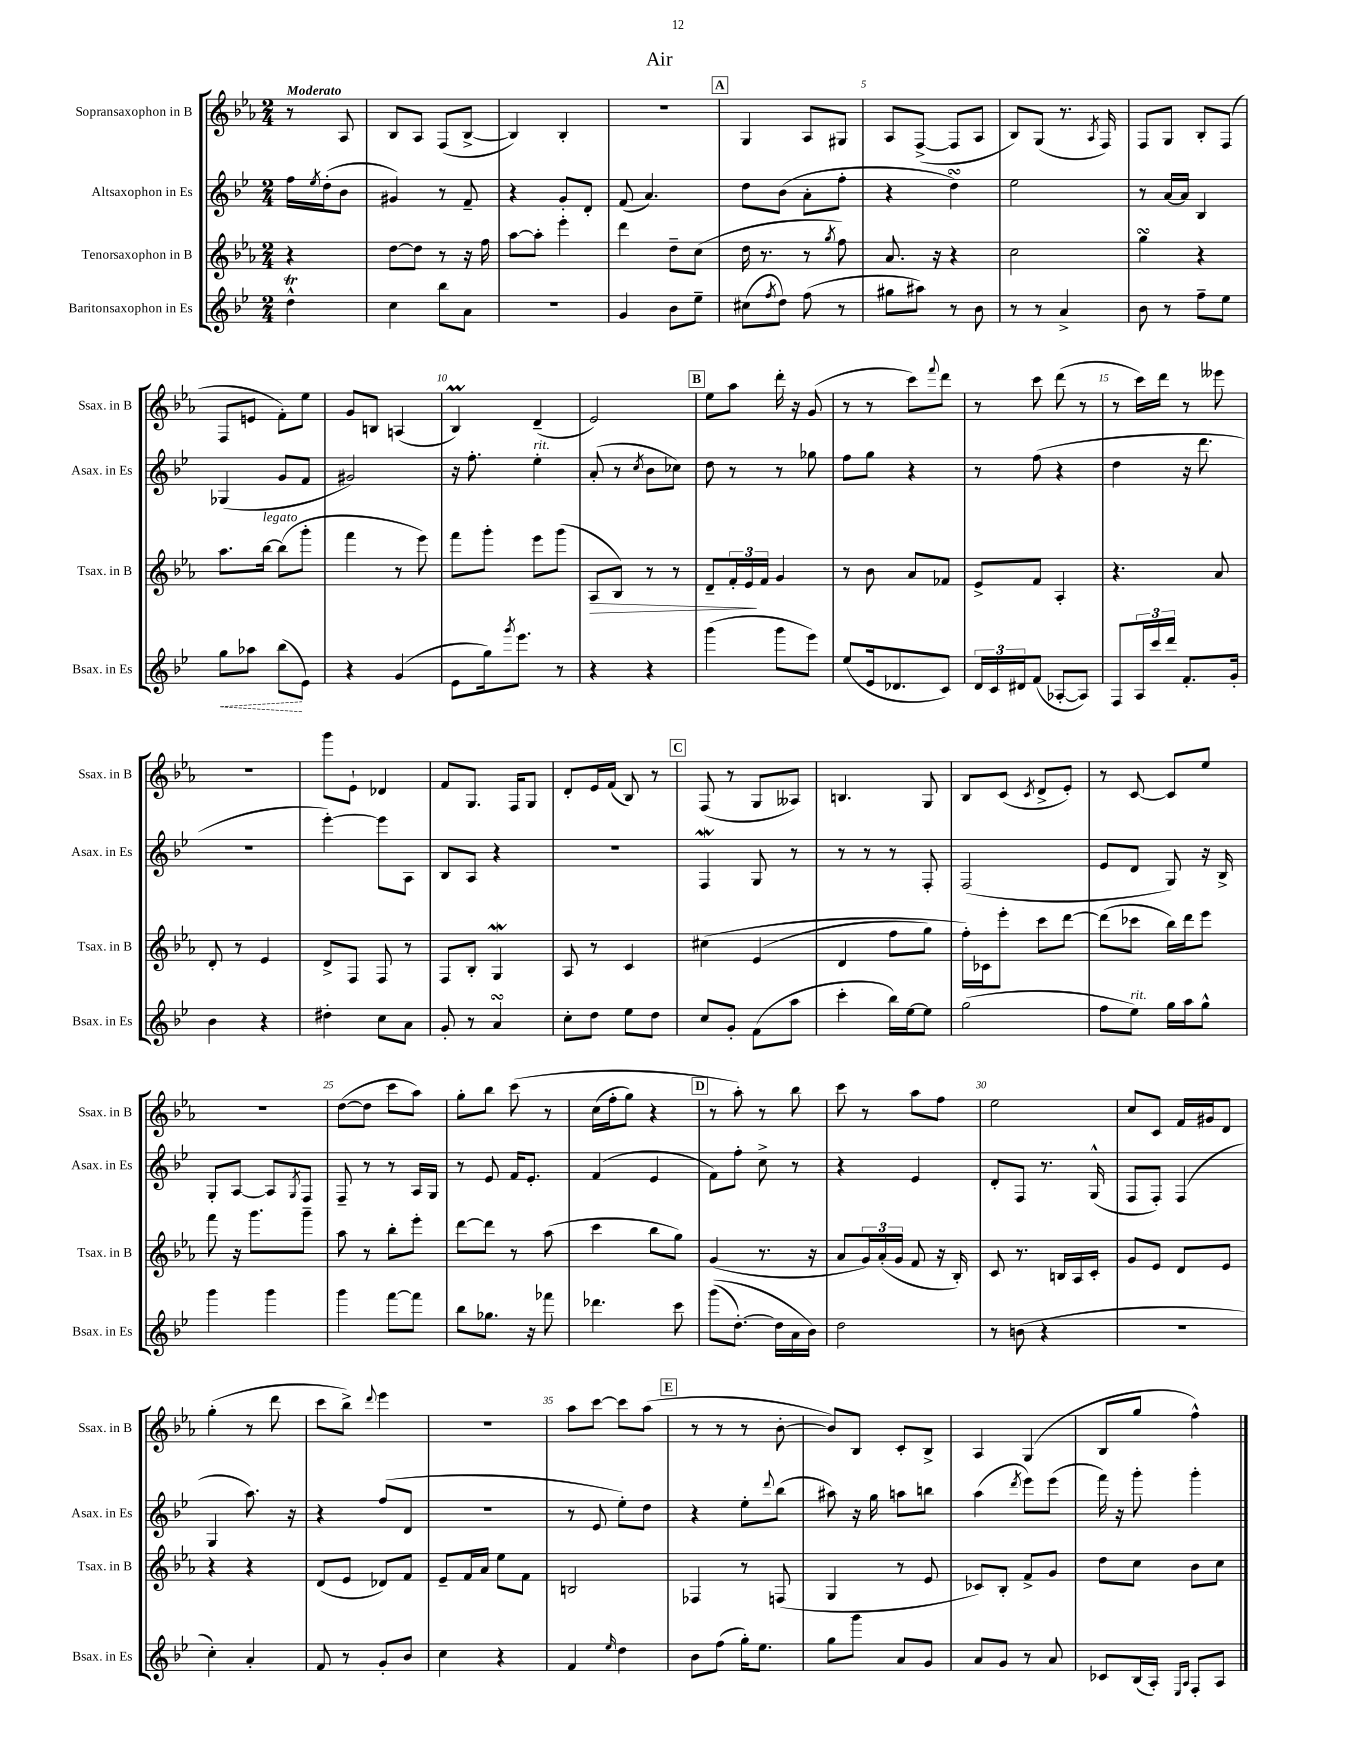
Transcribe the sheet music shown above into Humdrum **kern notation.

**kern	**kern	**kern	**kern
*staff4	*staff3	*staff2	*staff1
*clefG2	*clefG2	*clefG2	*clefG2
*k[b-e-]	*k[b-e-a-]	*k[b-e-]	*k[b-e-a-]
*M2/4	*M2/4	*M2/4	*M2/4
4dd^^	4r	16ff	8r
.	.	8qee-	.
.	.	(16dd'	.
.	.	8b-	8A-
=	=	=	=
4cc	[8dd	4g#)	8B-
.	8dd]	.	8A-
8bb-	8r	8r	(8F
8a	16r	8f~	[8B-^
.	16ff	.	.
=	=	=	=
2r	[8aa-	4r	4B-])
.	8aa-']	.	.
.	4eee-'	8g'	4B-'
.	.	8d'	.
=	=	=	=
4g	4ddd	(8f	2r
.	.	4.a)	.
8b-	8dd~	.	.
8ee-~	(8cc	.	.
=	=	=	=
(8cc#	16dd	8dd	4G
.	8.r	.	.
8qff	.	.	.
8dd)	.	(8b-	.
(8ff	8r	8a'	8A-
.	8qgg	.	.
8r	8ff)	8ff'	8G#
=	=	=	=
8gg#	8.a-	4r	8A-
8aa#)	.	.	([8F^
.	16r	.	.
8r	4r	4dd)	8F]
8b-	.	.	8A-
=	=	=	=
8r	2cc	2ee-	8B-)
8r	.	.	(8G
4a^	.	.	8.r
.	.	.	8qA-
.	.	.	16F)
=	=	=	=
8b-	4gg	8r	8F
8r	.	[16a	8G
.	.	16a]	.
8ff~	4r	4B-	8B-'
8ee-	.	.	(8F
=	=	=	=
8gg	8.aa-	(4G-	8F
8aa-	.	.	8e
.	[16bb-	.	.
(8bb-	(8bb-]	8g	8f')
8e-)	8ggg'	8f	8ee-
=	=	=	=
4r	4fff	2g#)	8g
.	.	.	8B
(4g	8r	.	(4A
.	8eee-)	.	.
=	=	=	=
8e-	8fff	16r	4B-)
.	.	8.ff'	.
16gg)	8ggg'	.	.
8qggg	.	.	.
8.eee-	.	.	.
.	8eee-	4ee-'	(4d~
8r	(8ggg	.	.
=	=	=	=
4r	8A-	(8a'	2e-)
.	8B-)	8r	.
.	.	8qcc	.
4r	8r	8b-	.
.	8r	8cc-)	.
=	=	=	=
(4ggg	8d~	8dd	8ee-
.	24f'	8r	8aa-
.	24e-	.	.
.	24f	.	.
8ggg	4g	8r	16ddd'
.	.	.	16r
8eee-)	.	8gg-	(8g
=	=	=	=
(8ee-	8r	8ff	8r
16e-	8b-	8gg	8r
8.d-	.	.	.
.	8a-	4r	8ccc)
.	.	.	8qqfff
8c)	8f-	.	8ddd
=	=	=	=
24d	8e-^	8r	8r
24c	.	.	.
24d#	.	.	.
(8f	8f	(8ff	8ccc
[8A-'	4A-'	4r	(8ddd
8A-])	.	.	8r
=	=	=	=
8F	4.r	4dd	8r
24A	.	.	16ccc)
24ccc	.	.	.
.	.	.	16ddd
24ddd	.	.	.
8.f'	.	16r	8r
.	.	8.ddd	.
.	8a-	.	8eee--
16g'	.	.	.
=	=	=	=
4b-	8d'	2r	2r
.	8r	.	.
4r	4e-	.	.
=	=	=	=
4dd#'	8d^	[4eee-')	8ggg
.	8F	.	8e-`
8cc	8F	8eee-]	4d-
8a	8r	8A	.
=	=	=	=
8g'	8F	8B-	8f
8r	8B-'	8A	8.G
4a	4G	4r	.
.	.	.	16F
.	.	.	8G
=	=	=	=
8cc'	8A-	2r	8d'
8dd	8r	.	16e-
.	.	.	(16f
8ee-	4c	.	8B-)
8dd	.	.	8r
=	=	=	=
8cc	&(4cc#	4F	(8F
8g'	.	.	8r
(8f	(4e-	8G	8G
8aa	.	8r	8A--)
=	=	=	=
4ccc'	4d	8r	4.B
.	.	8r	.
16bb-)	8ff	8r	.
[16ee-	.	.	.
8ee-]	8gg)	8F'	8G
=	=	=	=
(2gg	16ff'&)	(2F	8B-
.	16c-	.	.
.	8eee-'	.	(8c
.	.	.	8qc
.	8ccc	.	8d^
.	[8ddd	.	8e-')
=	=	=	=
8ff	(8ddd]	8e-	8r
8ee-)	8ccc-	8d	[8c
16gg	16bb-)	8G)	8c]
16aa	16ddd	.	.
8gg^^	8eee-	16r	8ee-
.	.	16B-^	.
=	=	=	=
4ggg	8fff	8G'	2r
.	16r	[8A	.
.	8.ggg	.	.
4ggg	.	8A]	.
.	.	8qG	.
.	8ggg~	8F	.
=	=	=	=
4ggg	8aa-	8F~	([8dd
.	8r	8r	8dd]
[8fff	8bb-'	8r	8ccc
8fff]	8eee-'	16A	8aa-)
.	.	16G	.
=	=	=	=
8bb-	[8ddd	8r	8gg'
8.gg-	8ddd]	8e-	8bb-
.	8r	16f	&(8ccc
16r	.	8.e-'	.
8fff-	(8aa-	.	8r
=	=	=	=
4.ddd-	4ccc	(4f	(16cc
.	.	.	16ff'
.	.	.	8gg)
.	8bb-	4e-	4r
8ccc	8gg)	.	.
=	=	=	=
&((8ggg	(4g	8f)	8r
[8.dd')	.	8ff'	8aa-'&)
.	8.r	8cc^	8r
16dd]	.	.	.
16a	.	8r	8bb-
16b-&)	16r	.	.
=	=	=	=
2dd	8a-	4r	8ccc
.	24g)	.	8r
.	(24a-'	.	.
.	24g	.	.
.	8f	4e-	8aa-
.	16r	.	8ff
.	16B-')	.	.
=	=	=	=
8r	8c	8d'	2ee-
(8b	8.r	8F	.
4r	.	8.r	.
.	16B	.	.
.	16A-	.	.
.	16c'	(16G^^	.
=	=	=	=
2r	8g	8F	8cc
.	8e-	8F')	8c
.	8d	(4F	16f
.	.	.	16g#
.	8e-	.	8d
=	=	=	=
4cc')	4r	4G	(4gg'
4a'	4r	8.aa)	8r
.	.	.	8ddd
.	.	16r	.
=	=	=	=
8f	(8d	4r	8ccc
8r	8e-	.	8bb-^)
.	.	.	8qqddd
8g'	8d-)	(8ff	4eee-
8b-	8f	8d	.
=	=	=	=
4cc	8e-~	2r	2r
.	16f	.	.
.	16a-	.	.
4r	8ee-	.	.
.	8f	.	.
=	=	=	=
4f	2B	8r	8aa-
.	.	8e-	[8ccc
16qqee-	.	.	.
4dd	.	8ee-')	8ccc]
.	.	8dd	(8aa-
=	=	=	=
8b-	4F-	4r	8r
(8ff	.	.	8r
16gg')	8r	8ee-'	8r
8.ee-	.	.	.
.	.	8qqddd	.
.	(8F	(8bb-	[8b-'
=	=	=	=
8gg	4G	8aa#)	8b-])
8ggg	.	16r	8B-
.	.	16gg	.
8a	8r	8aa	8c'
8g	8e-	8bb	8B-^
=	=	=	=
8a	8c-)	(4aa	4A-
8g	8B-'	.	.
.	.	8qddd	.
8r	8f^	8eee-)	(4G
8a	8g	(8eee-	.
=	=	=	=
8c-	8dd	16fff)	8B-
.	.	16r	.
(16B-	8cc	8ggg'	8gg
16A')	.	.	.
16qqE-	.	.	.
16qqA	.	.	.
8F'	8b-	4ggg'	4ff^^)
8A	8cc	.	.
==	==	==	==
*-	*-	*-	*-
